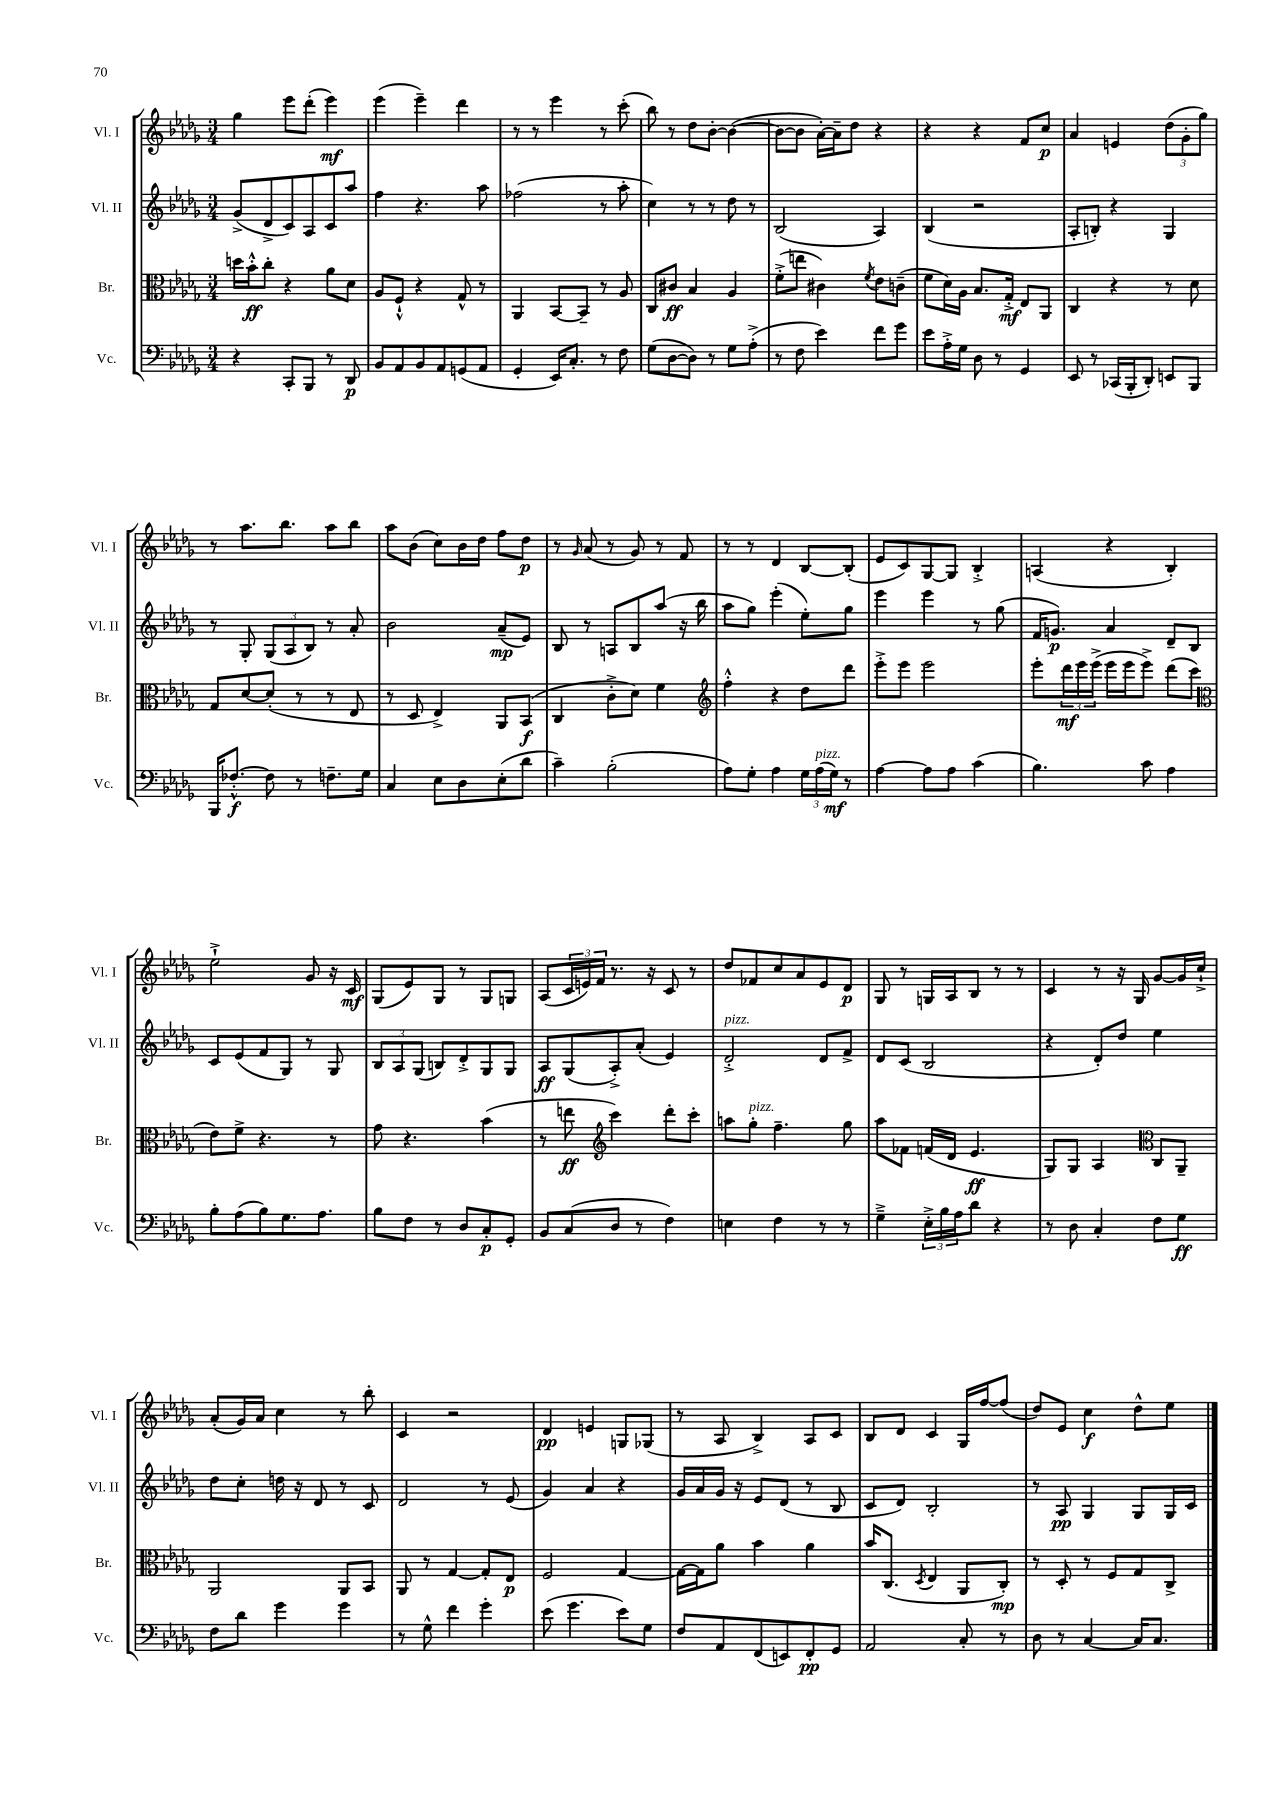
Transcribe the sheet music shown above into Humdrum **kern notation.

**kern	**kern	**kern	**kern
*staff4	*staff3	*staff2	*staff1
*clefF4	*clefC3	*clefG2	*clefG2
*k[b-e-a-d-g-]	*k[b-e-a-d-g-]	*k[b-e-a-d-g-]	*k[b-e-a-d-g-]
*M3/4	*M3/4	*M3/4	*M3/4
4r	16dd	(8g-^	4gg-
.	16b-'^^	.	.
.	8cc'	8d-^	.
8CC'	4r	8c)	8eee-
8BBB-	.	8A-	(8ddd-'
8r	8a-	8c	4eee-)
8DD-	8d-	8aa-	.
=	=	=	=
8BB-	8A-	4ff	(4eee-
8AA-	8F`^^	.	.
8BB-	4r	4.r	4eee-~)
8AA-	.	.	.
(8GG	8G-^^	.	4ddd-
8AA-	8r	8aa-	.
=	=	=	=
4GG-'	4AA-	(2ff-	8r
.	.	.	8r
16EE-)	[8BB-	.	4eee-
8.C'	.	.	.
.	8BB-~]	.	.
8r	8r	8r	8r
8F	8A-	8aa-'	(8ccc'
=	=	=	=
(8G-	8C	4cc)	8bb-)
[8D-	8c#	.	8r
8D-])	4B-	8r	8dd-
8r	.	8r	[8b-'
8G-	4A-	8dd-	(4b-_
(8A-'^	.	8r	.
=	=	=	=
8r	(8f'^	(2B-	8b-_
8F	8ee	.	8b-]
4e-)	4c#)	.	[16a-')
.	.	.	16a-~]
.	.	.	8dd-
.	8qf	.	.
8f	8e-	4A-)	4r
8g-	(8c~	.	.
=	=	=	=
8e-	8f	(4B-	4r
16A-'^	16d-)	.	.
16G-	16A-	.	.
8D-	8.B-	2r	4r
8r	.	.	.
.	16G-'^	.	.
4GG-	8E-	.	8f
.	8AA-	.	8cc
=	=	=	=
8EE-	4C	8A-'	4a-
8r	.	8B')	.
(16CC-	4r	4r	4e
16BBB-'	.	.	.
8DD-')	.	.	.
8EE	8r	4G-	(12dd-
.	.	.	12g-'
8BBB-	8d-	.	.
.	.	.	12gg-)
=	=	=	=
16BBB-	8G-	8r	8r
[8.F-'^^	.	.	.
.	[8d-	8G-'	8.aa-
8F-]	(8d-']	(12G-	.
.	.	.	8.bb-
.	.	12A-	.
8r	8r	.	.
.	.	12B-)	.
8.F~	8r	8r	8aa-
.	8E-	8a-'	8bb-
16G-	.	.	.
=	=	=	=
4C	8r	2b-	8aa-
.	8D-	.	(8b-
8E-	4E-^)	.	8cc)
8D-	.	.	16b-
.	.	.	16dd-
(8E-'	8AA-	(8a-~	8ff
8d-	(8BB-	8e-)	8dd-
=	=	=	=
4c~)	4C	8B-	8r
.	.	.	16qqg-
.	.	8r	(8a-
(2B-'	8c'^	8A	8r
.	8d-)	8B-	8g-)
.	4f	(8aa-	8r
.	.	16r	8f
.	.	16bb-	.
=	=	=	=
*	*clefG2	*	*
8A-)	4ff'^^	8aa-	8r
8G-'	.	8gg-)	8r
4A-	4r	(4eee-'	4d-
24G-	8dd-	8ee-')	[8B-
(24A-	.	.	.
24G-)	.	.	.
8r	8ddd-	8gg-	(8B-']
=	=	=	=
[4A-	8eee-'^	4eee-	8e-
.	8eee-	.	8c)
8A-]	2eee-	4eee-	[8G-
8A-	.	.	8G-]
(4c	.	8r	4B-'^
.	.	(8gg-	.
=	=	=	=
4.B-)	8eee-'	16f	(4A
.	.	8.g)	.
.	24ddd-	.	.
.	24eee-	.	.
.	(24eee-^	.	.
.	16eee-	4a-	4r
.	16eee-	.	.
8c	8eee-^)	.	.
4A-	(8ddd-	8d-~	4B-')
.	8ccc	8B-	.
=	=	=	=
*	*clefC3	*	*
8B-'	8e-)	8c	2ee-`^
(8A-	8f^	(8e-	.
8B-)	4.r	8f	.
8.G-	.	8G-)	.
.	.	8r	8g-
8.A-	.	.	.
.	8r	8G-	16r
.	.	.	16c
=	=	=	=
8B-	8g-	12B-	(8G-
.	.	12A-	.
8F	4.r	.	8e-)
.	.	(12G-	.
8r	.	8B)	8G-
8D-	.	8d-'^	8r
8C'	(4b-	8G-	8G-
8GG-'	.	8G-	8G
=	=	=	=
8BB-	8r	8A-	(8A-
(8C	8ee	(8G-	24c
.	.	.	24e)
.	.	.	24f
*	*clefG2	*	*
8D-	4ccc)	8A-'^)	8.r
8r	.	(8a-'	.
.	.	.	16r
4F)	8ddd-'	4e-)	8c
.	8ccc'	.	8r
=	=	=	=
4E	8aa	2d-'^	8dd-
.	8gg-'	.	8f-
4F	4.ff~	.	8cc
.	.	.	8a-
8r	.	8d-	8e-
8r	8gg-	8f^	8d-
=	=	=	=
4G-~^	8aa-	8d-	8G-
.	8f-	(8c	8r
24E-'^	(16f	2B-	16G
24B-	.	.	.
.	16d-	.	16A-
24A-	.	.	.
8d-	4.e-	.	8B-
4r	.	.	8r
.	.	.	8r
=	=	=	=
8r	8G-)	4r	4c
8D-	8G-	.	.
4C'	4A-	8d-')	8r
.	.	8dd-	16r
.	.	.	16G-
*	*clefC3	*	*
8F	8C	4ee-	[8g-
8G-	8AA-~	.	16g-]
.	.	.	16cc`^
=	=	=	=
8F	2AA-	8dd-	(8a-'
8d-	.	8cc'	16g-)
.	.	.	16a-
4g-	.	16dd	4cc
.	.	16r	.
.	.	8d-	.
4g-	8AA-	8r	8r
.	8BB-	8c	8bb-'
=	=	=	=
8r	8AA-	2d-	4c
8G-^^	8r	.	.
4f	[4G-	.	2r
4g-'	8G-']	8r	.
.	8E-	(8e-	.
=	=	=	=
(8e-	2F	4g-)	4d-
4.g-	.	.	.
.	.	4a-	4e
8e-)	[4G-	4r	8G
8G-	.	.	(8G-
=	=	=	=
8F	16G-_	16g-	8r
.	16G-]	16a-	.
8AA-	8a-	16g-	8A-
.	.	16r	.
(8FF	4b-	8e-	4B-^)
8EE)	.	(8d-	.
8FF'	4a-	8r	8A-
8GG-	.	8B-	8c
=	=	=	=
2AA-	16b-	8c	8B-
.	(8.C	.	.
.	.	8d-)	8d-
.	8qD-	.	.
.	4E-	2B-'	4c
8C'	8AA-	.	16G-
.	.	.	[16ff
8r	8C')	.	(8ff]
=	=	=	=
8D-	8r	8r	8dd-)
8r	8D-'	8A-	8e-
[4C	8r	4G-	4cc
.	8F	.	.
16C]	8G-	8G-	8dd-^^
8.C	.	.	.
.	8C^	16G-	8ee-
.	.	16c	.
==	==	==	==
*-	*-	*-	*-
